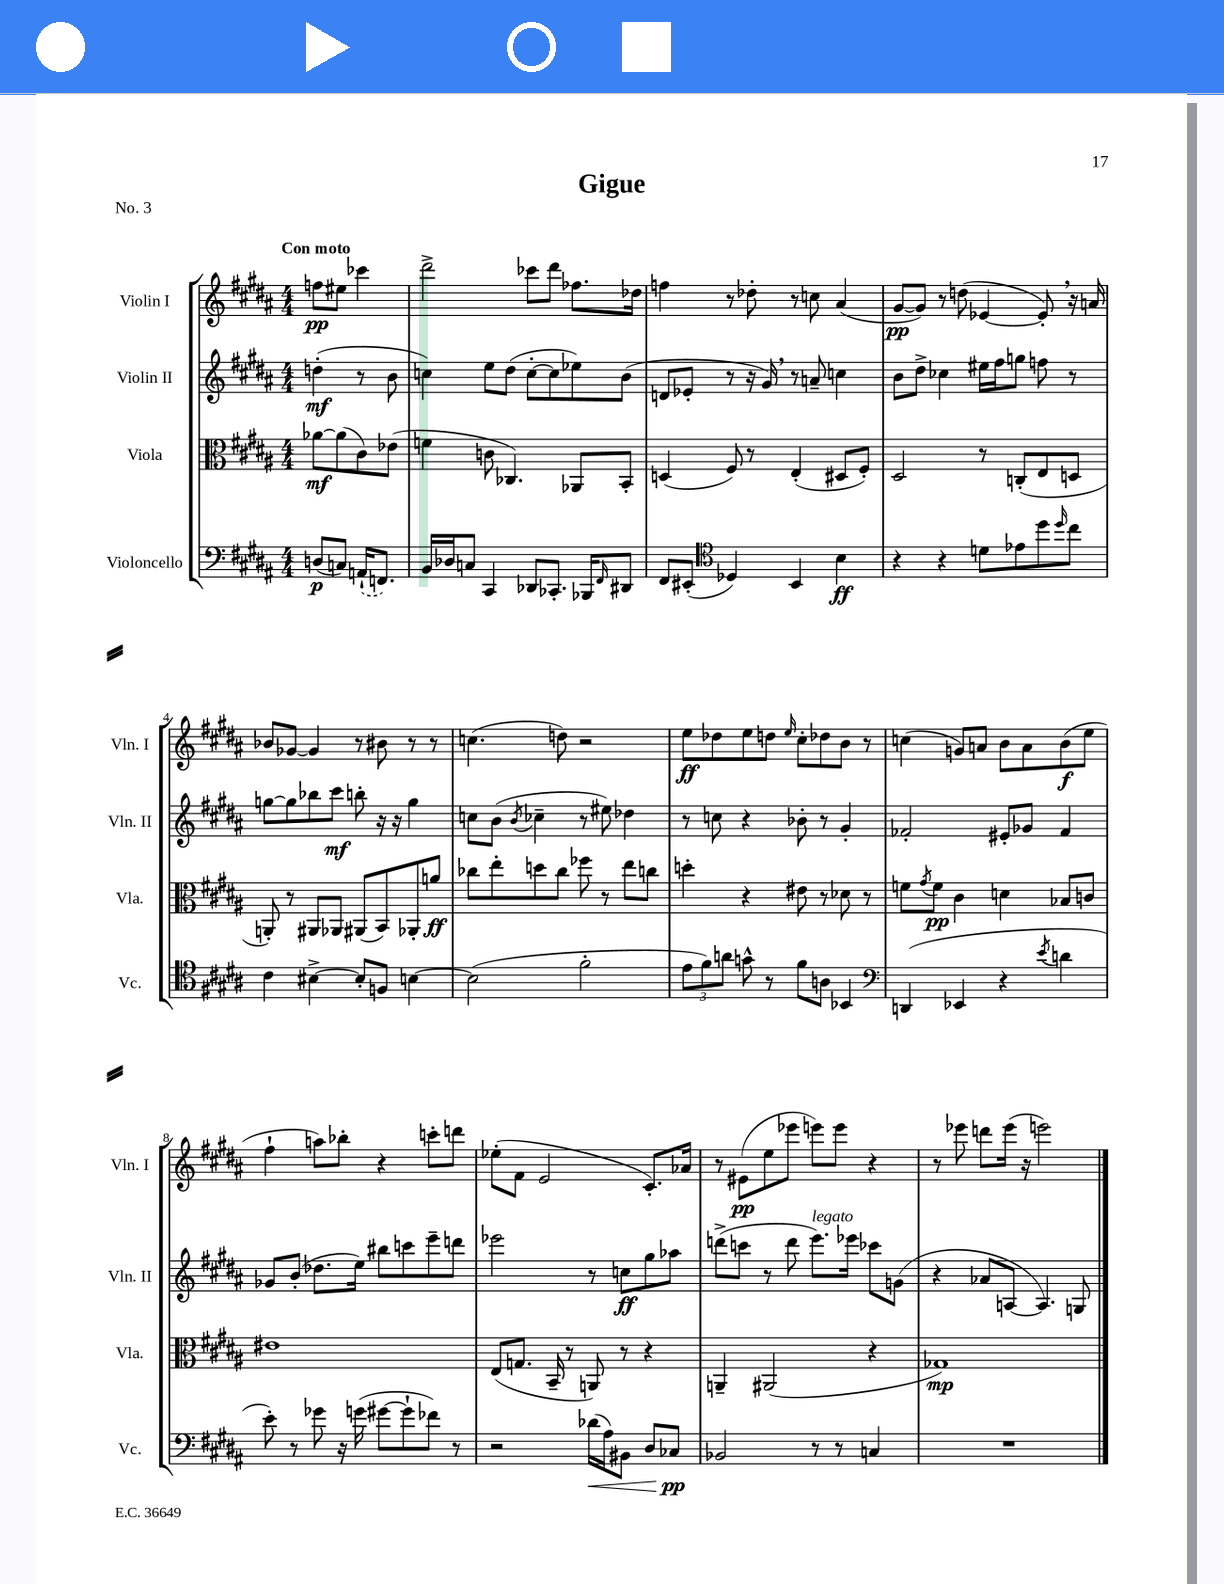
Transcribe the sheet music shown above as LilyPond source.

\header { title = "Gigue" piece = "No. 3" }
<<
\new StaffGroup <<
\new Staff = "s0" \with { instrumentName = "Violin I" shortInstrumentName = "Vln. I" } {
    \clef treble \key b \major \numericTimeSignature \time 4/4 \partial 2 \tempo "Con moto"
    f''8\pp eis''8 ces'''4 |
    dis'''2-> ces'''8 dis'''8 fes''8. des''16 |
    f''4 r8 des''8-. r8 c''8 ais'4( |
    gis'8~\pp gis'8) r8 d''8( ees'4~ ees'8-.) \breathe r16 a'16 |
    bes'8 ges'8~ ges'4 r8 bis'8 r8 r8 |
    c''4.( d''8) r2 |
    e''8\ff des''8 e''8 d''8 \grace { e''16 } cis''8-. des''8 b'8 r8 |
    c''4( g'8) a'8 b'8 a'8 b'8\f( e''8 |
    fis''4-! a''8) bes''8-. r4 c'''8-. d'''8 |
    ees''8-.( fis'8 e'2 cis'8.-.) aes'16 |
    r8 eis'8\pp( e''8 ees'''8 e'''8) e'''8 r4 |
    r8 ees'''8 d'''8 ees'''16( r16 e'''2) \bar "|." |
}
\new Staff = "s1" \with { instrumentName = "Violin II" shortInstrumentName = "Vln. II" } {
    \clef treble \key b \major \numericTimeSignature \time 4/4 \partial 2
    d''4-.\mf( r8 b'8 |
    c''4) e''8 dis''8( c''8~-. c''8 ees''8) b'8( |
    d'8 ees'8-. r8 r16 gis'16) \breathe r8 a'8-- c''4 |
    b'8 dis''8-> ces''4 eis''16 fis''16 g''8 f''8 r8 |
    g''8~ g''8 bes''8 cis'''8\mf b''8-. r16 r16 g''4 |
    c''8 b'8( \acciaccatura { b'8 } ces''4-- r8 eis''8) des''4 |
    r8 c''8 r4 bes'8-. r8 gis'4-. |
    fes'2-. eis'8-. ges'8 fes'4 |
    ges'8 b'8-.( des''8. e''16) bis''8 c'''8 e'''8-- d'''8 |
    ees'''2 r8 c''8\ff gis''8 aes''8 |
    d'''8->( c'''8 r8 d'''8 e'''8.^\markup { \italic "legato" }) ees'''16 ces'''8 g'8( |
    r4 aes'8 a8~ a4.) g8 \bar "|." |
}
\new Staff = "s2" \with { instrumentName = "Viola" shortInstrumentName = "Vla." } {
    \clef alto \key b \major \numericTimeSignature \time 4/4 \partial 2
    aes'8~\mf aes'8( cis'8) ees'8( |
    f'4 c'8 ces4.) aes,8 b,8-. |
    d4( fis8) r8 e4-.( dis8 fis8-.) |
    dis2 r8 c8-.( e8 d8 |
    a,8-.) r8 ais,8 aes,8 ais,8( b,8) aes,8-. a'8\ff |
    ces''8 e''8-. d''8 ces''8 fes''8 r8 e''8 c''8 |
    d''4-. r4 eis'8 r8 des'8 r8 |
    f'8 \acciaccatura { gis'8 } f'8\pp cis'4 d'4 bes8 c'8 |
    eis'1 |
    e8( g8. b,16-- r8 a,8) r8 r4 |
    a,4-- ais,2( r4 |
    ges1\mp) \bar "|." |
}
\new Staff = "s3" \with { instrumentName = "Violoncello" shortInstrumentName = "Vc." } {
    \clef bass \key b \major \numericTimeSignature \time 4/4 \partial 2
    d8\p( c8) \once \slurDashed a,16-!( f,8.) |
    b,16 des16 c8 cis,4 des,8 ces,8.-. bes,,16 \grace { fis,16 } dis,8 |
    fis,8 eis,8-.( \clef tenor des4) b,4 b4\ff |
    r4 r4 d'8 ees'8 dis''8 \grace { dis''16 } cis''8 |
    cis'4 bis4~-> bis8-. f8 b4~ |
    b2( fis'2-. |
    \tuplet 3/2 { e'8 fis'8) a'8 } g'8-^ r8 fis'8 a8 bes,4 |
    \clef bass d,4( ees,4 r4 \acciaccatura { e'8 } d'4 |
    e'8-.) r8 ges'8 r16 g'16( gis'8~ gis'8-! fes'8) r8 |
    r2 des'16\<( ais16) bis,8 dis8 ces8\pp\! |
    bes,2 r8 r8 c4 |
    R1 \bar "|." |
}
>>
>>
